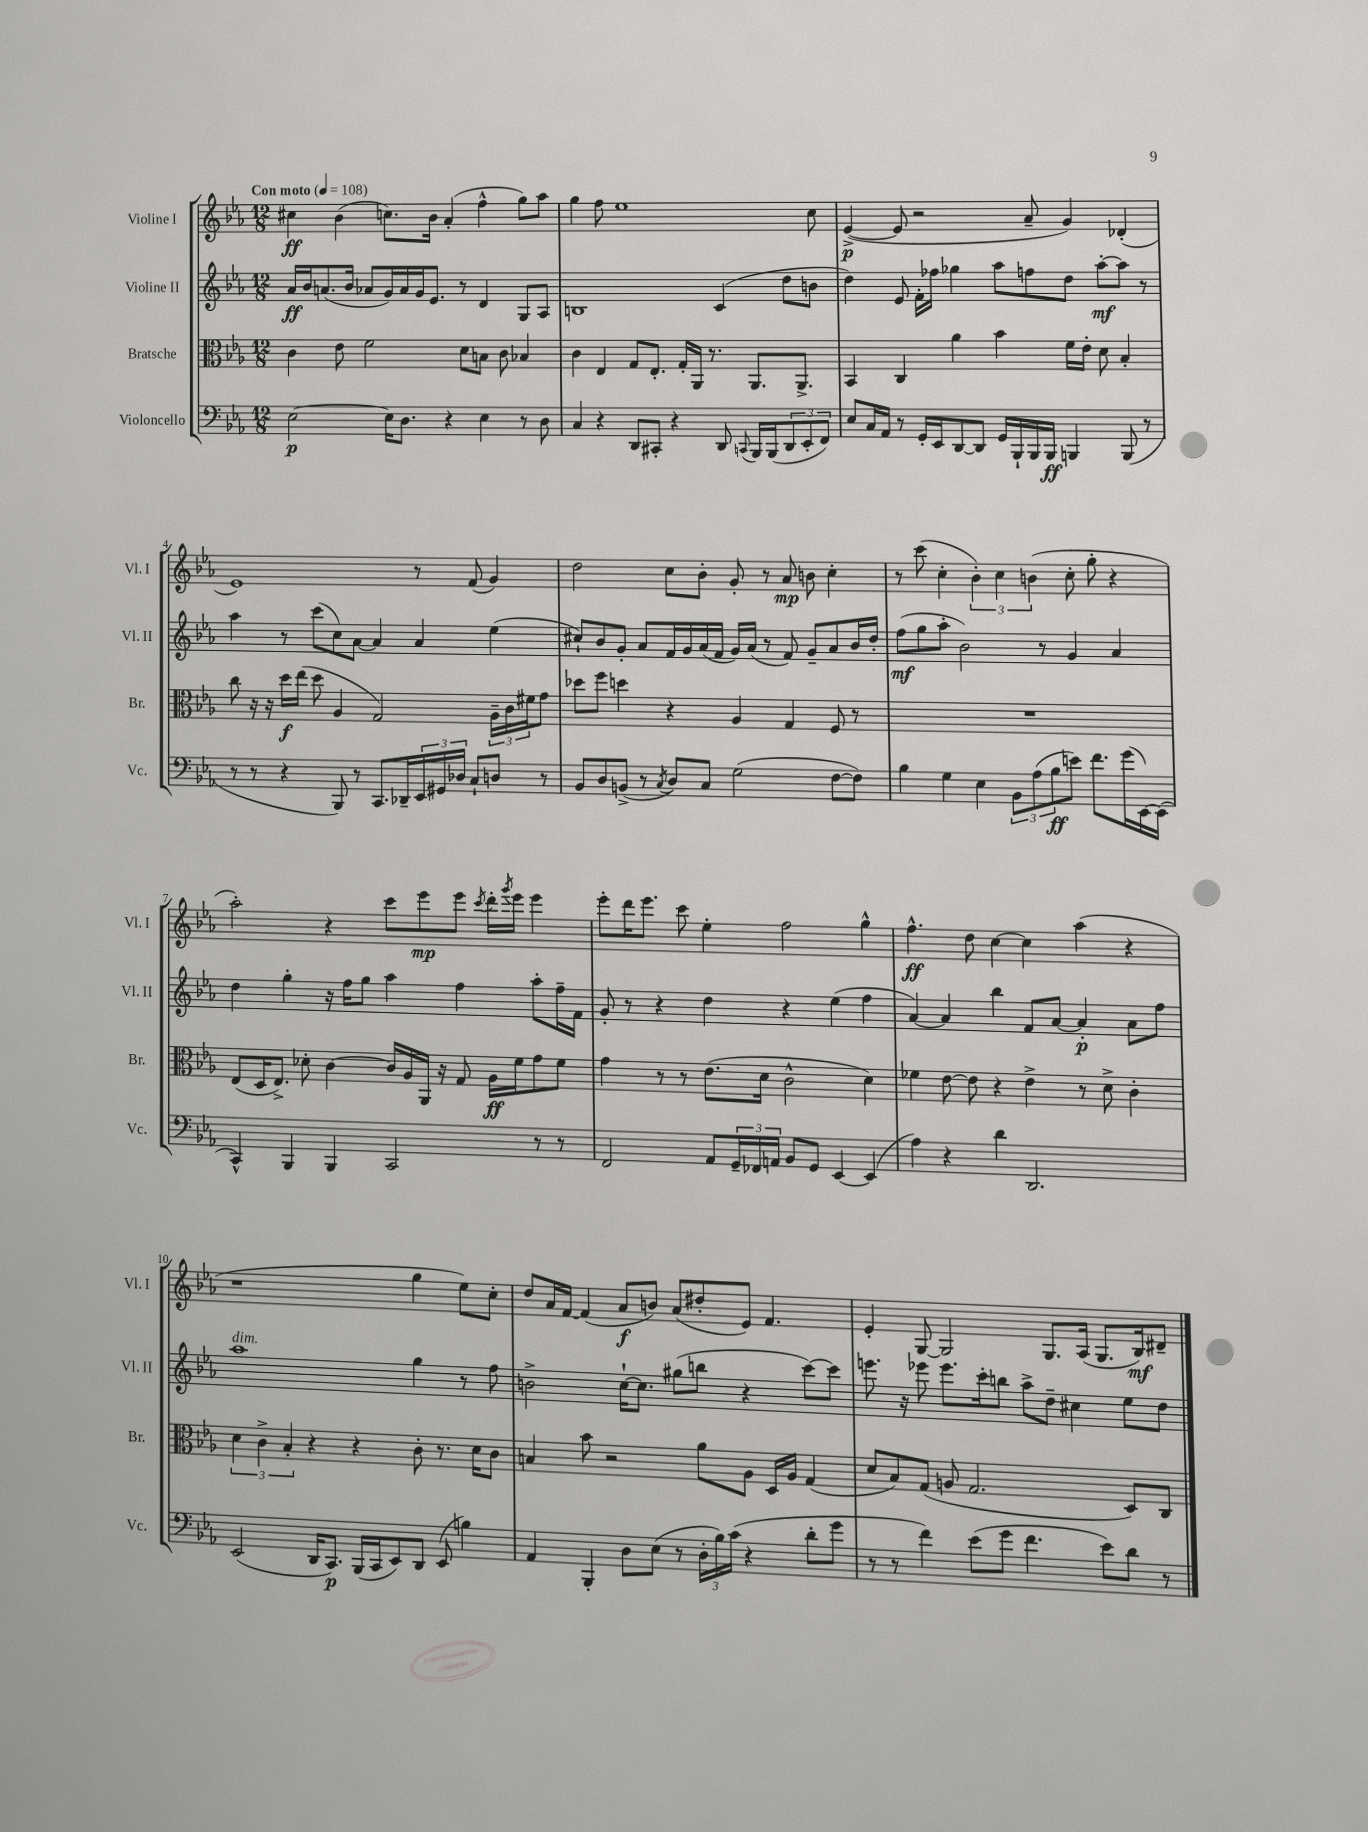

**kern	**dynam	**kern	**dynam	**kern	**dynam	**kern	**dynam
*part4	*part4	*part3	*part3	*part2	*part2	*part1	*part1
*staff4	*staff4	*staff3	*staff3	*staff2	*staff2	*staff1	*staff1
*I"Violoncello	*	*I"Bratsche	*	*I"Violine II	*	*I"Violine I	*
*I'Vc.	*	*I'Br.	*	*I'Vl. II	*	*I'Vl. I	*
*clefF4	*	*clefC3	*	*clefG2	*	*clefG2	*
*k[b-e-a-]	*	*k[b-e-a-]	*	*k[b-e-a-]	*	*k[b-e-a-]	*
*M12/8	*	*M12/8	*	*M12/8	*	*M12/8	*
*MM108	*	*MM108	*	*MM108	*	*MM108	*
=1	=1	=1	=1	=1	=1	=1	=1
!	!	!	!	!	!	!LO:TX:a:B:t=Con moto	!
[2E-\	p	4c\	.	16a-/LL	ff	4cc#X\	ff
.	.	.	.	16b-/J	.	.	.
.	.	.	.	(8.an/	.	.	.
.	.	8e-\	.	.	.	(4b-\	.
.	.	.	.	16b-/Jk	.	.	.
.	.	2f\	.	8a-X/L	.	.	.
16E-\KL]	.	.	.	16g/L)	.	8.ccn\L)	.
8.D\J	.	.	.	16a-/	.	.	.
.	.	.	.	16g/J	.	.	.
.	.	.	.	8.e-/J	.	16b-\Jk	.
4r	.	.	.	.	.	(4a-'/	.
.	.	8d\L	.	8r	.	.	.
4E-\	.	8Bn\J	.	4d/	.	4ff^^\	.
.	.	8c\	.	.	.	.	.
8r	.	4B-X/	.	8G/L	.	8gg\L)	.
8D\	.	.	.	8A-/J	.	8aa-\J	.
=2	=2	=2	=2	=2	=2	=2	=2
4C/	.	4c\	.	1Bn	.	4gg\	.
4r	.	4E-/	.	.	.	8ff\	.
.	.	.	.	.	.	1ee-	.
8DD/L	.	8G/L	.	.	.	.	.
8CC#X'/J	.	8.E-'/J	.	.	.	.	.
4r	.	.	.	.	.	.	.
.	.	16G'/LL	.	.	.	.	.
.	.	16AA-/JJ	.	.	.	.	.
.	.	8.r	.	.	.	.	.
8DD/	.	.	.	(4c/	.	.	.
8qqCCn/	.	.	.	.	.	.	.
16BBB-/LL	.	8.AA-/L	.	.	.	.	.
(16BBB-/J	.	.	.	.	.	.	.
12DD/	.	.	.	8dd\L	.	.	.
.	.	8.AA-^/J	.	.	.	.	.
12EE-'/	.	.	.	.	.	.	.
.	.	.	.	8bn\J	.	8cc\	.
12FF/J)	.	.	.	.	.	.	.
=3	=3	=3	=3	=3	=3	=3	=3
8E-/L	.	4BB-/	.	4dd\)	.	([4e-^/	p
16C/L	.	.	.	.	.	.	.
16AA-/JJ	.	.	.	.	.	.	.
8r	.	4C/	.	8e-/	.	8e-/]	.
16GG'/LL	.	.	.	16f'\LL	.	2r	.
16EE-/J	.	.	.	16ff-X\JJ	.	.	.
[8DD/	.	4a-\	.	4gg-X\	.	.	.
8DD/J]	.	.	.	.	.	.	.
16GG/LL	.	4b-\	.	8aa-\L	.	.	.
16BBB-`/	.	.	.	.	.	.	.
16BBB-/	.	.	.	8ffn\	.	8a-~/	.
16BBB-/JJ	ff	.	.	.	.	.	.
4BBBn/	.	16f\LL	.	8dd\J	.	4g/)	.
.	.	16e-'\JJ	.	.	.	.	.
.	.	8d\	.	[8aa-'\L	mf	.	.
(8BBB/	.	4B-'/	.	8aa-\J]	.	(4d-X'/	.
8r	.	.	.	8r	.	.	.
!!LO:LB:g=z
=4	=4	=4	=4	=4	=4	=4	=4
8r	.	8cc\	.	4aa-\	.	1e-)	.
8r	.	16r	.	.	.	.	.
.	.	16r	.	.	.	.	.
4r	.	16dd\LL	f	8r	.	.	.
.	.	(16ee-\JJ	.	.	.	.	.
.	.	8dd\	.	(8ccc\L	.	.	.
8BBB-/)	.	4A-/	.	8cc\)	.	.	.
8r	.	.	.	[8a-\J	.	.	.
8.CC/L	.	2G/)	.	4a-/]	.	.	.
16DD-X~/L	.	.	.	.	.	.	.
24EE-/	.	.	.	4a-/	.	8r	.
24GG#X/	.	.	.	.	.	.	.
24D-X/JJ	.	.	.	.	.	.	.
8C`/L	.	.	.	.	.	(8f/	.
8Dn/J	.	24A-~\LL	.	(4ee-\	.	4g/)	.
.	.	24c\	.	.	.	.	.
.	.	24f#X\J	.	.	.	.	.
8r	.	8g\J	.	.	.	.	.
=5	=5	=5	=5	=5	=5	=5	=5
8BB-/L	.	8dd-X\L	.	8cc#X`/L)	.	2dd\	.
8D/	.	8ff\J	.	8b-/	.	.	.
(8BBn^/J	.	4ddn\	.	8g'/J	.	.	.
8r	.	.	.	8a-/L	.	.	.
8qC/	.	.	.	.	.	.	.
8D/L)	.	4r	.	16f/L	.	8cc\L	.
.	.	.	.	16g/	.	.	.
8C/J	.	.	.	(16a-/	.	8b-'\J	.
.	.	.	.	16f/JJ	.	.	.
(2G\	.	4A-/	.	16g/LL)	.	8g'/	.
.	.	.	.	(16a-/JJ	.	.	.
.	.	.	.	8r	.	8r	.
.	.	4G/	.	8f/)	.	8a-/	mp
.	.	.	.	8g~/L	.	8bn\	.
[8F\L	.	8F/	.	8a-/	.	4cc'\	.
8F\J])	.	8r	.	16b-/L	.	.	.
.	.	.	.	16dd'/JJ	.	.	.
=6	=6	=6	=6	=6	=6	=6	=6
4B-\	.	1.r	.	(8ff\L	mf	8r	.
.	.	.	.	8gg\	.	(8ccc\	.
4G\	.	.	.	8aa-'\J	.	4cc'\	.
.	.	.	.	2b-\)	.	.	.
4E-\	.	.	.	.	.	6b-'\)	.
.	.	.	.	.	.	6cc\	.
12BB-\L	.	.	.	.	.	.	.
(12A-\	.	.	.	.	.	(6bn\	.
.	.	.	.	8r	.	.	.
12B-\	ff	.	.	.	.	.	.
8en\J)	.	.	.	4g/	.	8cc'\	.
8.f\L	.	.	.	.	.	8gg'\	.
.	.	.	.	4a-/	.	4r	.
(16g\L	.	.	.	.	.	.	.
[16EE-\)	.	.	.	.	.	.	.
(16EE-\JJ]	.	.	.	.	.	.	.
!!LO:LB:g=z
=7	=7	=7	=7	=7	=7	=7	=7
4CC^^/)	.	(8E-/L	.	4dd\	.	2aa-'\)	.
.	.	16D/K	.	.	.	.	.
.	.	8.E-^/J)	.	.	.	.	.
4BBB-/	.	.	.	4gg'\	.	.	.
.	.	8d-X'\	.	.	.	.	.
4BBB-/	.	[4c\	.	16r	.	4r	.
.	.	.	.	16ff\KL	.	.	.
.	.	.	.	8gg\J	.	.	.
2CC/	.	16c/LL]	.	4aa-\	.	8ccc\L	.
.	.	16A-/	.	.	.	.	.
.	.	16AA-/JJ	.	.	.	8eee-\	mp
.	.	16r	.	.	.	.	.
.	.	8G/	.	4ff\	.	8eee-\J	.
.	.	.	.	.	.	8qccc/	.
.	.	16A-\LL	ff	.	.	16ddd'\LL	.
.	.	.	.	.	.	8qggg/	.
.	.	16f\J	.	.	.	16eee-\JJ	.
8r	.	8g\	.	8aa-'\L	.	4eee-\	.
8r	.	8f\J	.	16ff~\L	.	.	.
.	.	.	.	16f\JJ	.	.	.
=8	=8	=8	=8	=8	=8	=8	=8
2FF/	.	4g\	.	8g'/	.	8eee-'\L	.
.	.	.	.	8r	.	16ddd\K	.
.	.	.	.	.	.	8.eee-\J	.
.	.	8r	.	4r	.	.	.
.	.	8r	.	.	.	8ccc\	.
8AA-/L	.	(8.e-\L	.	4dd\	.	4ee-'\	.
24GG~/L	.	.	.	.	.	.	.
24FF-X/	.	.	.	.	.	.	.
.	.	16d\Jk	.	.	.	.	.
24AAn/JJ	.	.	.	.	.	.	.
8BB-/L	.	2c^^\	.	4r	.	2ff\	.
8GG/J	.	.	.	.	.	.	.
[4EE-/	.	.	.	(4ee-\	.	.	.
(4EE-/]	.	4d\)	.	4ff\	.	4gg^^\	.
=9	=9	=9	=9	=9	=9	=9	=9
4A-\)	.	4f-X\	.	[4a-/)	.	4.ff^^\	ff
4r	.	[8e-\	.	4a-/]	.	.	.
.	.	8e-\]	.	.	.	8dd\	.
4d\	.	4r	.	4bb-\	.	[4cc\	.
2.DD/	.	4e-^\	.	8f/L	.	4cc\]	.
.	.	.	.	[8a-/J	.	.	.
.	.	8r	.	4a-'/]	p	(4aa-\	.
.	.	8d^\	.	.	.	.	.
.	.	4c'\	.	8a-\L	.	4r	.
.	.	.	.	8ff\J	.	.	.
!!LO:LB:g=z
=10	=10	=10	=10	=10	=10	=10	=10
!	!	!	!	!LO:TX:a:i:t=dim.	!	!	!
(2EE-/	.	6d\	.	1aa-	.	1r	.
.	.	6c^\	.	.	.	.	.
.	.	6B-'/	.	.	.	.	.
16DD/KL	.	4r	.	.	.	.	.
8.CC/J)	p	.	.	.	.	.	.
(16BBB-/LL	.	4r	.	.	.	.	.
16CC/J	.	.	.	.	.	.	.
8EE-/)	.	.	.	.	.	.	.
8DD/J	.	8c'\	.	4gg\	.	4gg\	.
(8EE-/	.	8.r	.	.	.	.	.
4Bn\)	.	.	.	8r	.	8ee-\L)	.
.	.	16d\KL	.	.	.	.	.
.	.	8c\J	.	8ff\	.	8cc'\J	.
=11	=11	=11	=11	=11	=11	=11	=11
4AA-/	.	4Bn/	.	2bn^\	.	8dd/L	.
.	.	.	.	.	.	16a-/L	.
.	.	.	.	.	.	[16f/JJ	.
4BBB-'/	.	8b-\	.	.	.	(4f/]	.
.	.	2r	.	.	.	.	.
8D\L	.	.	.	[16cc`\KL	.	8a-/L	f
.	.	.	.	8.cc\J]	.	.	.
(8E-\J	.	.	.	.	.	8bn/J)	.
8r	.	.	.	(8gg#X\L	.	(8a-/L	.
24D'\LL	.	8a-\L	.	8bbn\J	.	8dd#X'/	.
24B-\)	.	.	.	.	.	.	.
(24c\JJ	.	.	.	.	.	.	.
4r	.	8A-\J	.	4r	.	8e-/J)	.
.	.	16D/LL	.	.	.	4.f/	.
.	.	16A-/JJ	.	.	.	.	.
8d'\L	.	(4G/	.	[8ccc\L)	.	.	.
8g\J	.	.	.	8ccc\J]	.	.	.
=12	=12	=12	=12	=12	=12	=12	=12
8r	.	8d/L	.	8.eeen\	.	4e-'/	.
8r	.	8B-/)	.	.	.	.	.
.	.	.	.	16r	.	.	.
4f\)	.	(8G/J	.	8eee-X\	.	[8G/	.
.	.	8An/	.	8.eee-\L	.	2G/]	.
(8e-\L	.	2.G/	.	.	.	.	.
.	.	.	.	16ccc'\k	.	.	.
8g\J	.	.	.	8bbn\J	.	.	.
4.f\	.	.	.	8aa-^\L	.	.	.
.	.	.	.	8dd~\J	.	8.G/L	.
.	.	.	.	4cc#X\	.	.	.
.	.	.	.	.	.	(16A-/Jk	.
8e-\L)	.	.	.	.	.	8.G/L	.
8d\J	.	8D/L)	.	8ee-\L	.	.	.
.	.	.	.	.	.	16B-/k)	mf
8r	.	8C/J	.	8dd\J	.	8d#X~/J	.
==	==	==	==	==	==	==	==
*-	*-	*-	*-	*-	*-	*-	*-
